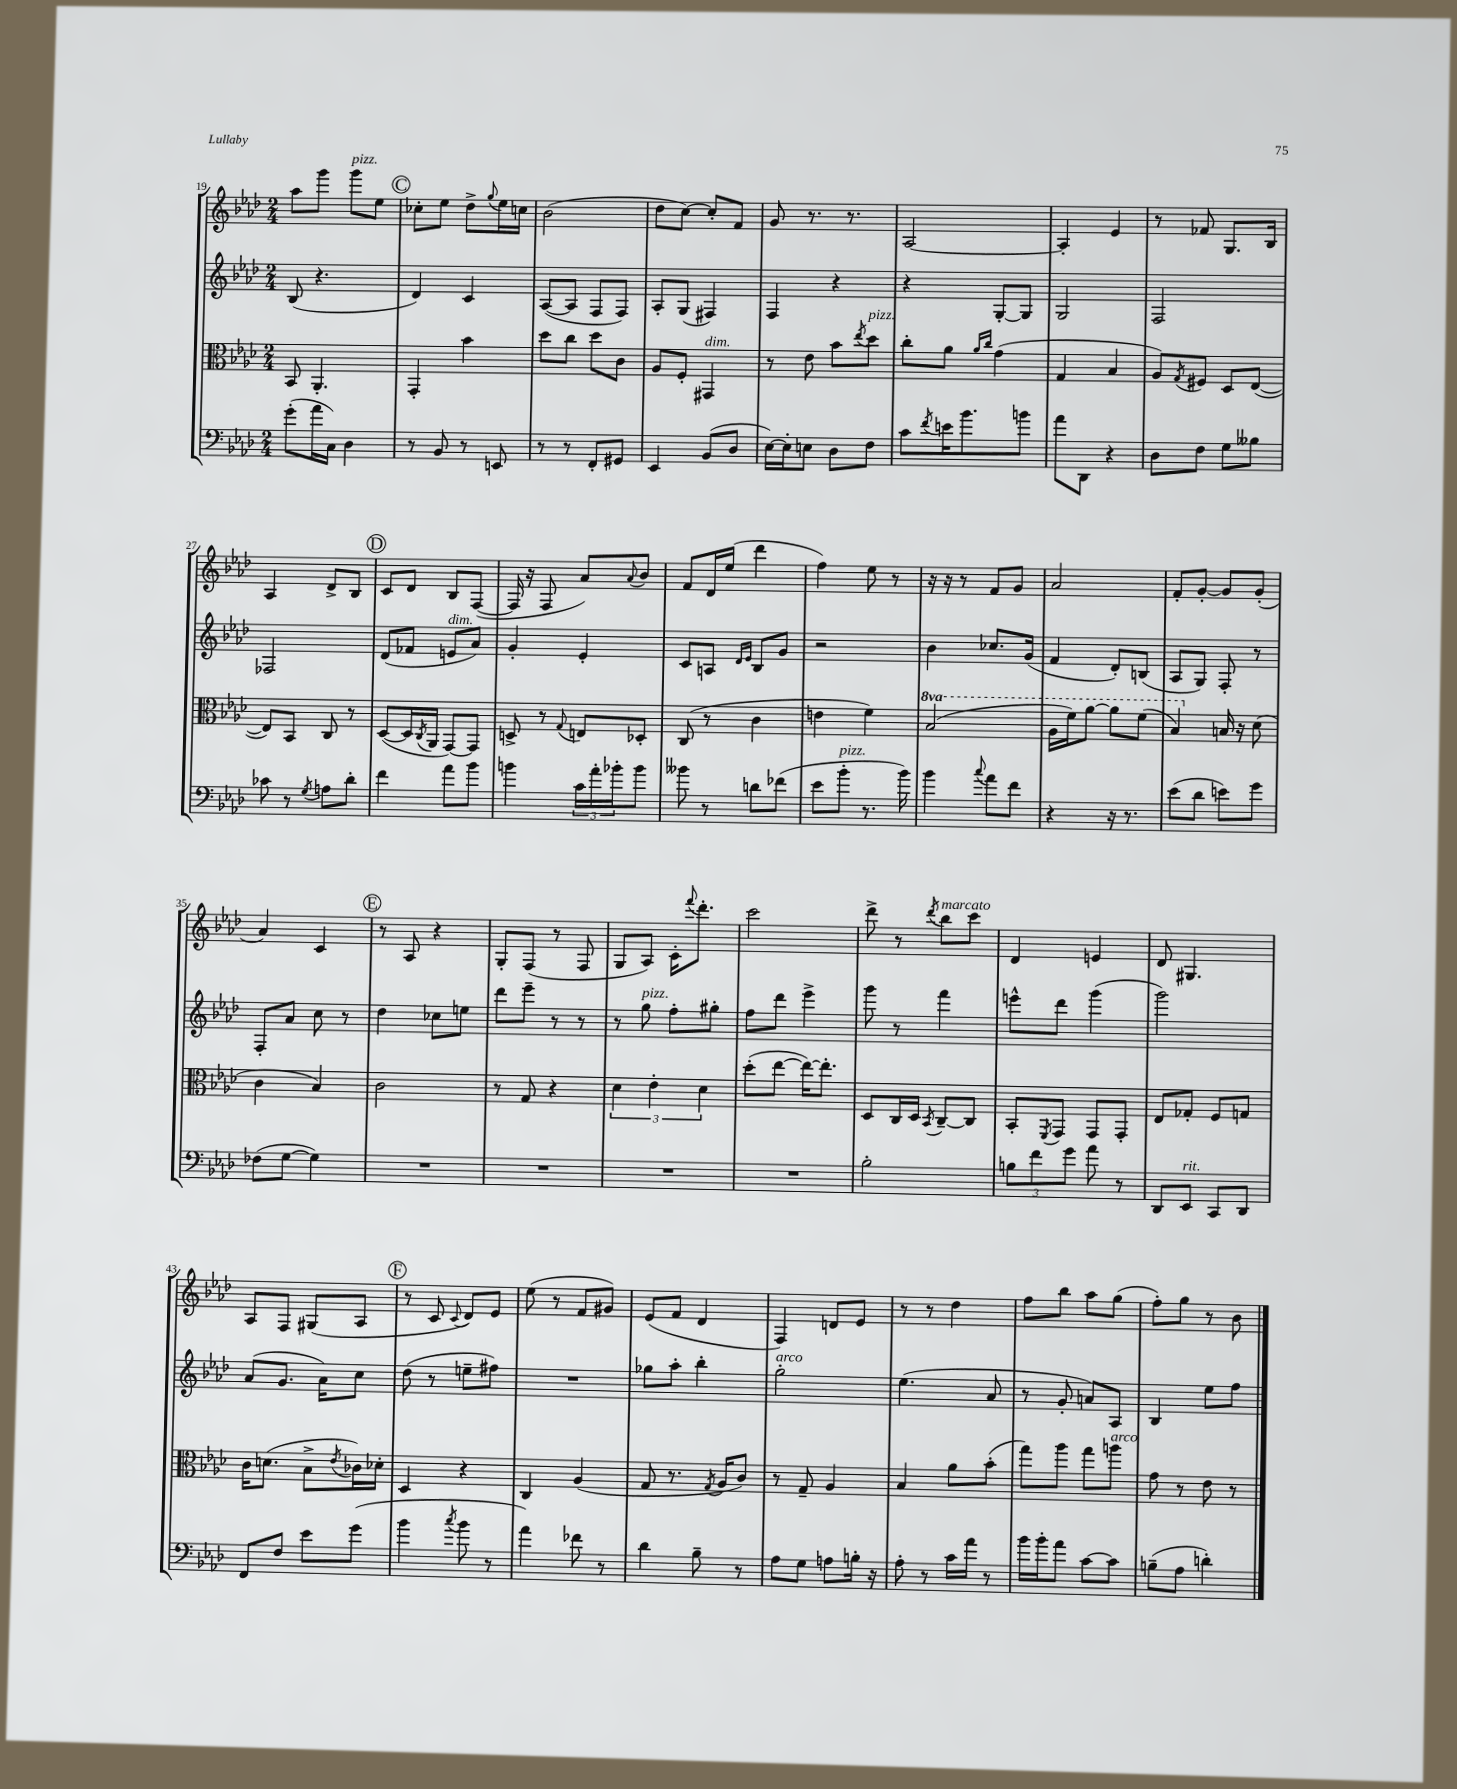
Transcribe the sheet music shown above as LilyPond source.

<<
\new StaffGroup <<
\new Staff = "s0" {
    \clef treble \key aes \major \numericTimeSignature \time 2/4
    aes''8 g'''8 g'''8^\markup { \italic "pizz." } ees''8 |
    \mark \markup { \circle "C" } ces''8-. ees''8 des''8-> \appoggiatura { g''8 } ees''16 c''16 |
    bes'2( |
    des''8 c''8~) c''8-. f'8 |
    g'8 r8. r8. |
    aes2~ |
    aes4-. ees'4 |
    r8 fes'8 g8. bes16 |
    aes4 des'8-> bes8 |
    \mark \markup { \circle "D" } c'8 des'8 bes8 f8~( |
    f16 r16 f8 aes'8) \appoggiatura { aes'8 } bes'8 |
    f'8 des'16 ees''16( des'''4 |
    f''4) ees''8 r8 |
    r16 r16 r8 f'8 g'8 |
    aes'2 |
    f'8-. g'8~-. g'8 g'8-.( |
    aes'4) c'4 |
    \mark \markup { \circle "E" } r8 aes8 r4 |
    g8-. f8( r8 f8 |
    g8 aes8) c'16-. \appoggiatura { f'''8 } des'''8.-. |
    c'''2 |
    des'''8-> r8 \acciaccatura { des'''8 } bes''8^\markup { \italic "marcato" } c'''8 |
    des'4 e'4 |
    des'8 gis4. |
    aes8 f8 gis8( aes8 |
    \mark \markup { \circle "F" } r8 c'8 \appoggiatura { c'8 } des'8) ees'8 |
    ees''8( r8 f'8 gis'8) |
    ees'8( f'8 des'4 |
    f4) d'8 ees'8 |
    r8 r8 des''4 |
    f''8 bes''8 aes''8 g''8( |
    f''8-.) g''8 r8 bes'8 \bar "|." |
}
\new Staff = "s1" {
    \clef treble \key aes \major \numericTimeSignature \time 2/4
    bes8( r4. |
    \mark \markup { \circle "C" } des'4) c'4 |
    aes8~( aes8 f8 f8) |
    aes8-. g8( fis4) |
    f4 r4 |
    r4 g8~-. g8 |
    g2 |
    f2 |
    fes2 |
    \mark \markup { \circle "D" } des'8( fes'8 e'8^\markup { \italic "dim." } aes'8) |
    g'4-. ees'4-. |
    c'8 a8 \grace { des'16 ees'16 } bes8 g'8 |
    r2 |
    bes'4 ces''8. g'16( |
    f'4 des'8-.) b8( |
    aes8 g8) f8-. r8 |
    f8-. aes'8 c''8 r8 |
    \mark \markup { \circle "E" } des''4 ces''8 e''8 |
    des'''8 ees'''8-- r8 r8 |
    r8 g''8^\markup { \italic "pizz." } f''8-. gis''8-. |
    f''8 des'''8 ees'''4-> |
    g'''8 r8 f'''4 |
    e'''8-^ des'''8 g'''4( |
    g'''2) |
    aes'8( g'8. aes'16) c''8 |
    \mark \markup { \circle "F" } des''8( r8 e''8-- fis''8) |
    R2 |
    ges''8 aes''8-. bes''4-. |
    g''2-.^\markup { \italic "arco" } |
    ees''4.( aes'8 |
    r8 g'8-. a'8) aes8 |
    bes4 ees''8 f''8 \bar "|." |
}
\new Staff = "s2" {
    \clef alto \key aes \major \numericTimeSignature \time 2/4 \set Staff.ottavationMarkups = #ottavation-simple-ordinals
    bes,8 aes,4.-. |
    \mark \markup { \circle "C" } g,4-. bes'4 |
    des''8 c''8 des''8 c'8 |
    aes8 f8-. gis,4^\markup { \italic "dim." } |
    r8 ees'8 bes'8 \acciaccatura { ees''8 } des''8^\markup { \italic "pizz." } |
    c''8-. aes'8 \grace { aes'16 c''16 } g'4( |
    g4 bes4 |
    aes8) \acciaccatura { g8 } fis8 des8 ees8~( |
    ees8) bes,8 c8 r8 |
    \mark \markup { \circle "D" } des8~( des16 \acciaccatura { c8 } aes,16 g,8~) g,8 |
    d8-> r8 \appoggiatura { g8 } e8 des8-. |
    c8( r8 c'4 |
    e'4 f'4) |
    \ottava #1 bes'2( |
    aes'16 f''16) aes''8~ aes''8 f''8( |
    bes'4) \ottava #0 b16 r16 des'8( |
    c'4 bes4) |
    \mark \markup { \circle "E" } c'2 |
    r8 g8 r4 |
    \tuplet 3/2 { des'4 ees'4-. des'4 } |
    des''8-.( ees''8~ ees''16~) ees''8.-. |
    des8 c16 des16 \acciaccatura { bes,8 } c8~-- c8 |
    bes,8-. \acciaccatura { f,8 } g,8 g,8 g,8-. |
    ees8 ges8-. f8 g8 |
    c'16 d'8.( bes8-> \acciaccatura { ees'8 } ces'16) des'16-. |
    \mark \markup { \circle "F" } des4 r4 |
    c4 aes4( |
    g8 r8. \acciaccatura { g8 } aes16 c'8) |
    r8 g8-- aes4 |
    bes4 aes'8 bes'8-.( |
    g''8) aes''8 g''8 a''8^\markup { \italic "arco" } |
    g'8 r8 ees'8 r8 \bar "|." |
}
\new Staff = "s3" {
    \clef bass \key aes \major \numericTimeSignature \time 2/4
    g'8-.( aes'16 c16) des4 |
    \mark \markup { \circle "C" } r8 bes,8 r8 e,8 |
    r8 r8 f,8-. gis,8 |
    ees,4 bes,8( des8 |
    ees16~) ees16-. e8 des8 f8 |
    c'8 \acciaccatura { f'8 } e'16 bes'8. b'8 |
    aes'8 des,8 r4 |
    des8 f8 g8 beses8 |
    ces'8 r8 \acciaccatura { g8 } a8 des'8-. |
    \mark \markup { \circle "D" } f'4 aes'8 bes'8 |
    b'4 \tuplet 3/2 { c'16 aes'16-. bes'16-. } bes'8 |
    beses'8 r8 d'8 fes'8( |
    ees'8 bes'8-.^\markup { \italic "pizz." } r8. bes'16) |
    bes'4 \appoggiatura { c''8 } aes'8 f'8 |
    r4 r16 r8. |
    ees'8( des'8 e'8) g'8 |
    fes8( g8~ g4) |
    \mark \markup { \circle "E" } R2 |
    R2 |
    R2 |
    R2 |
    bes2-. |
    \tuplet 3/2 { b8 f'8 g'8 } aes'8 r8 |
    des,8 ees,8^\markup { \italic "rit." } c,8 des,8 |
    f,8 f8 ees'8 g'8( |
    \mark \markup { \circle "F" } bes'4 \acciaccatura { c''8 } bes'8 r8 |
    aes'4) fes'8 r8 |
    des'4 bes8-- r8 |
    aes8 g8 a8 b16-. r16 |
    aes8-. r8 c'16 aes'16 r8 |
    bes'16 bes'16-. aes'8 c'8~ c'8 |
    b8--( aes8 d'4-.) \bar "|." |
}
>>
>>
\layout { \context { \Score currentBarNumber = #19 } }
